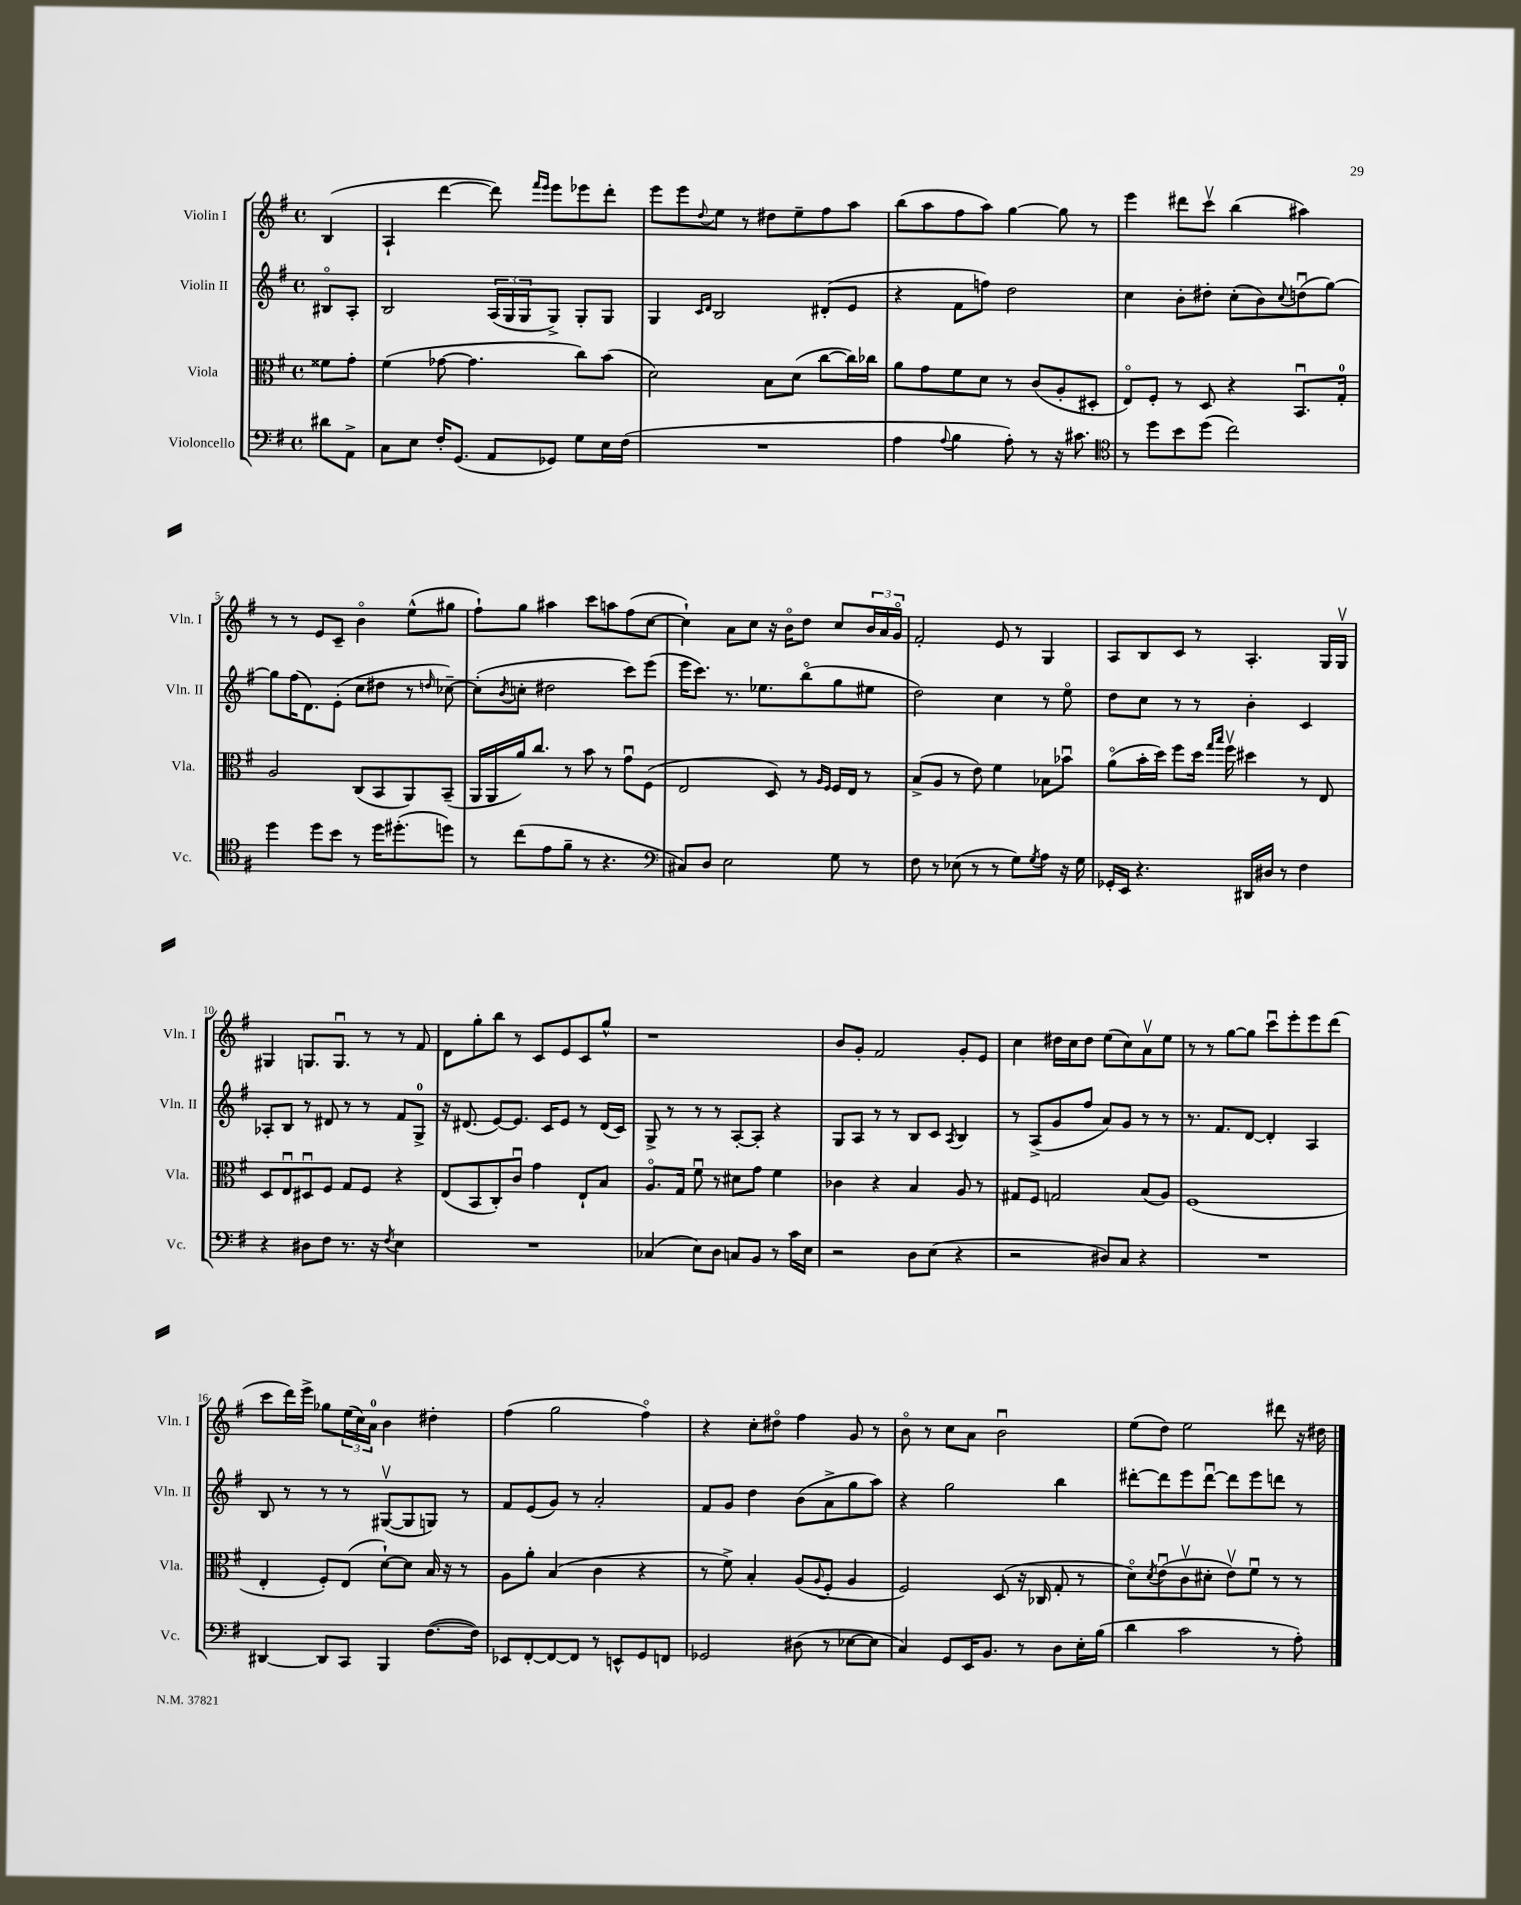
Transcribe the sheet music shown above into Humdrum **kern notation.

**kern	**kern	**kern	**kern
*staff4	*staff3	*staff2	*staff1
*clefF4	*clefC3	*clefG2	*clefG2
*k[f#]	*k[f#]	*k[f#]	*k[f#]
*M4/4	*M4/4	*M4/4	*M4/4
*met(c)	*met(c)	*met(c)	*met(c)
8d#	8f##	8B#o	(4B
8AA^	8g'	8A'	.
=	=	=	=
8C	(4f#	2B	4A`
8E	.	.	.
16F#'	[8g-	.	[4ddd
(8.GG	.	.	.
.	4.g-]	.	.
8AA	.	(24A	8ddd])
.	.	24G	.
.	.	24G	.
.	.	.	16qqfff#
.	.	.	16qqeee
8GG-)	.	8G^)	8eee
8G	8cc)	8G'	8eee-
16E	(8b	8G	8ddd'
(16F#	.	.	.
=	=	=	=
1r	2d)	4G	8eee
.	.	.	8eee
.	.	16qqc	.
.	.	16qqd	8qqdd
.	.	2B	8ee
.	.	.	8r
.	8B	.	8dd#
.	(8d	.	8ee~
.	[8cc	(8d#'	8ff#
.	16cc])	8e	8aa
.	16cc-	.	.
=	=	=	=
4A	8a	4r	(8bb
.	8g	.	8aa
8qqA	.	.	.
4B	8f#	8f#	8ff#
.	8d	8ff)	8aa)
8A')	8r	2dd	[4gg
8r	(8c	.	.
16r	8A'	.	8gg]
8.c#	.	.	.
.	8D#'	.	8r
=	=	=	=
*clefC4	*	*	*
8r	8Eo)	4cc	4eee
8dd	8F#'	.	.
8b	8r	8b'	8ddd#
(8dd	8D	8dd#'	8cccv
2cc)	4r	(8cc'	(4bb
.	.	8b)	.
.	.	8qqcc	.
.	8.BBu	(8ddu	4aa#)
.	.	[8gg)	.
.	16G'	.	.
=	=	=	=
4dd	2A	8gg]	8r
.	.	(16ff#	8r
.	.	8.d)	.
8dd	.	.	8e
8b	.	(8e'	8c~
8r	(8C	8cc	4bo
16dd	8BB	8dd#	.
(8.dd#'	.	.	.
.	8AA)	8r	(8ee^^
.	.	16qqdd	.
8dd)	(8BB~	[8cc-~)	8gg#
=	=	=	=
8r	16AA	(8cc-']	8ff#`)
.	16AA	.	.
.	.	8qb	.
(8cc	16a)	8cc'	8gg
.	8.cc	.	.
8e	.	2dd#	4aa#
8f#~	8r	.	.
8r	8b	.	8ccc
4.r	8r	.	8aa
.	8gu	8ccc)	(8ff#
.	(8F#	(8eee	[8cc
=	=	=	=
*clefF4	*	*	*
8C#)	2E	16eee	4cc`])
.	.	8.ccc)	.
8D	.	.	.
2E	.	8.r	8a
.	.	.	8cc
.	.	8.ee-	.
.	8D)	.	16r
.	.	.	16bo
.	8r	(8bbo	8dd
.	16qqA	.	.
.	16qqF#	.	.
8G	16F#	8gg	8cc
.	16E	.	.
8r	8r	8ee#	24b
.	.	.	24a
.	.	.	24go
=	=	=	=
8F#	(8B^	2dd)	2f#'
8r	8A	.	.
(8E-	8r	.	.
8r	8e)	.	.
8r	4f#	4cc	8e
8G)	.	.	8r
8qG	.	.	.
8A	8B-	8r	4G
16r	8b-u	8eeo	.
16G	.	.	.
=	=	=	=
16GG-'	(8ao	8dd	8A
16EE	.	.	.
4.r	16b'	8cc	8B
.	16dd)	.	.
.	8ff#	8r	8c
.	16dd	8r	8r
.	16qqgg	.	.
.	16qqbb	.	.
.	16ff#v	.	.
16DD#	4dd#	4b'	4.A'
16D#	.	.	.
8r	.	.	.
4F#	8r	4c	.
.	8E	.	16G
.	.	.	16Gv
=	=	=	=
4r	8D	8A-'	4G#
.	8Eu	8B	.
8D#	8D#u	8r	8.G
8F#	8F#	8d#	.
.	.	.	8.Gu
8.r	8G	8r	.
.	8F#	8r	8r
16r	.	.	.
8qF#	.	.	.
4E	4r	8f#	8r
.	.	8G^	8f#
=	=	=	=
1r	(8E	16r	8d
.	.	(8.d#	.
.	8BB	.	8gg'
.	8C')	[8e)	8bb
.	8cu	8.e]	8r
.	4g	.	8c
.	.	16c	.
.	.	8e	8e
.	8E`	8r	8c
.	8B	(16d#	8gg^^
.	.	16c)	.
=	=	=	=
(4C-	8.Ao	8G^	1r
.	.	8r	.
.	16G	.	.
8E)	8f#u	8r	.
8D	8r	8r	.
8C	8d#	[8A'	.
8BB	8g	8A']	.
8r	4f#	4r	.
16c	.	.	.
16E	.	.	.
=	=	=	=
2r	4c-	8G	8b
.	.	8A	8g'
.	4r	8r	2f#
.	.	8r	.
8D	4B	8B	.
(8E	.	8c	.
.	.	8qA	.
4r	8A	4B	8g'
.	8r	.	8e
=	=	=	=
2r	8G#	8r	4cc
.	8F#	(8A^	.
.	2G	8g	16dd#
.	.	.	16cc
.	.	8ff#	8dd#
8D#)	.	8a)	(8ee
8C	.	8g	8cc)
4r	(8B	8r	8av
.	8A)	8r	8ee
=	=	=	=
1r	(1F#	8.r	8r
.	.	.	8r
.	.	8.f#	.
.	.	.	[8gg
.	.	[8d	8gg]
.	.	4d']	8cccu
.	.	.	8eee'
.	.	4A	8eee
.	.	.	(8ddd
=	=	=	=
[4DD#	4E'	8B	8ccc
.	.	8r	16ddd)
.	.	.	16eee^
8DD#]	8F#')	8r	8gg-
8CC	(8E	8r	(24ee
.	.	.	24cc)
.	.	.	24a
4BBB	[8d`)	([8G#v	4b
.	8d]	8G#]	.
([8.F#	16B	8G)	4dd#'
.	16r	.	.
.	8r	8r	.
16F#])	.	.	.
=	=	=	=
8EE-	8A	8f#	(4ff#
[8FF#'	8a'	(8e	.
8FF#_	(4B	8g)	2gg
8FF#]	.	8r	.
8r	4c	2a'	.
8EE^^	.	.	.
8GG	4r	.	4ff#o)
8FF	.	.	.
=	=	=	=
2GG-	8r	8f#	4r
.	8f#^)	8g	.
.	4B'	4dd	8cc'
.	.	.	8dd#o
(8D#	(8A	(8b	4ff#
.	8qqA	.	.
8r	8F#'	8a^	.
[8E-	4A	8gg	8g
8E-]	.	8aa)	8r
=	=	=	=
4C)	2F#)	4r	8bo
.	.	.	8r
8GG	.	2gg	8cc
16EE	.	.	8a
8.BB	.	.	.
.	(8D	.	2bu
8r	16r	.	.
.	16C-	.	.
8D	8G'	4bb	.
16E'	8r	.	.
(16B	.	.	.
=	=	=	=
4d	8do)	[8ddd#'	(8ee
.	8qd	.	.
.	(8eu	8ddd#]	8dd)
2c	8cv	8eee	2ee
.	8d#'	[8ddd#u	.
.	8ev)	8ddd#]	.
.	8f#u	8eee	.
8r	8r	8ddd	8ddd#
8A')	8r	8r	16r
.	.	.	16dd#
==	==	==	==
*-	*-	*-	*-
